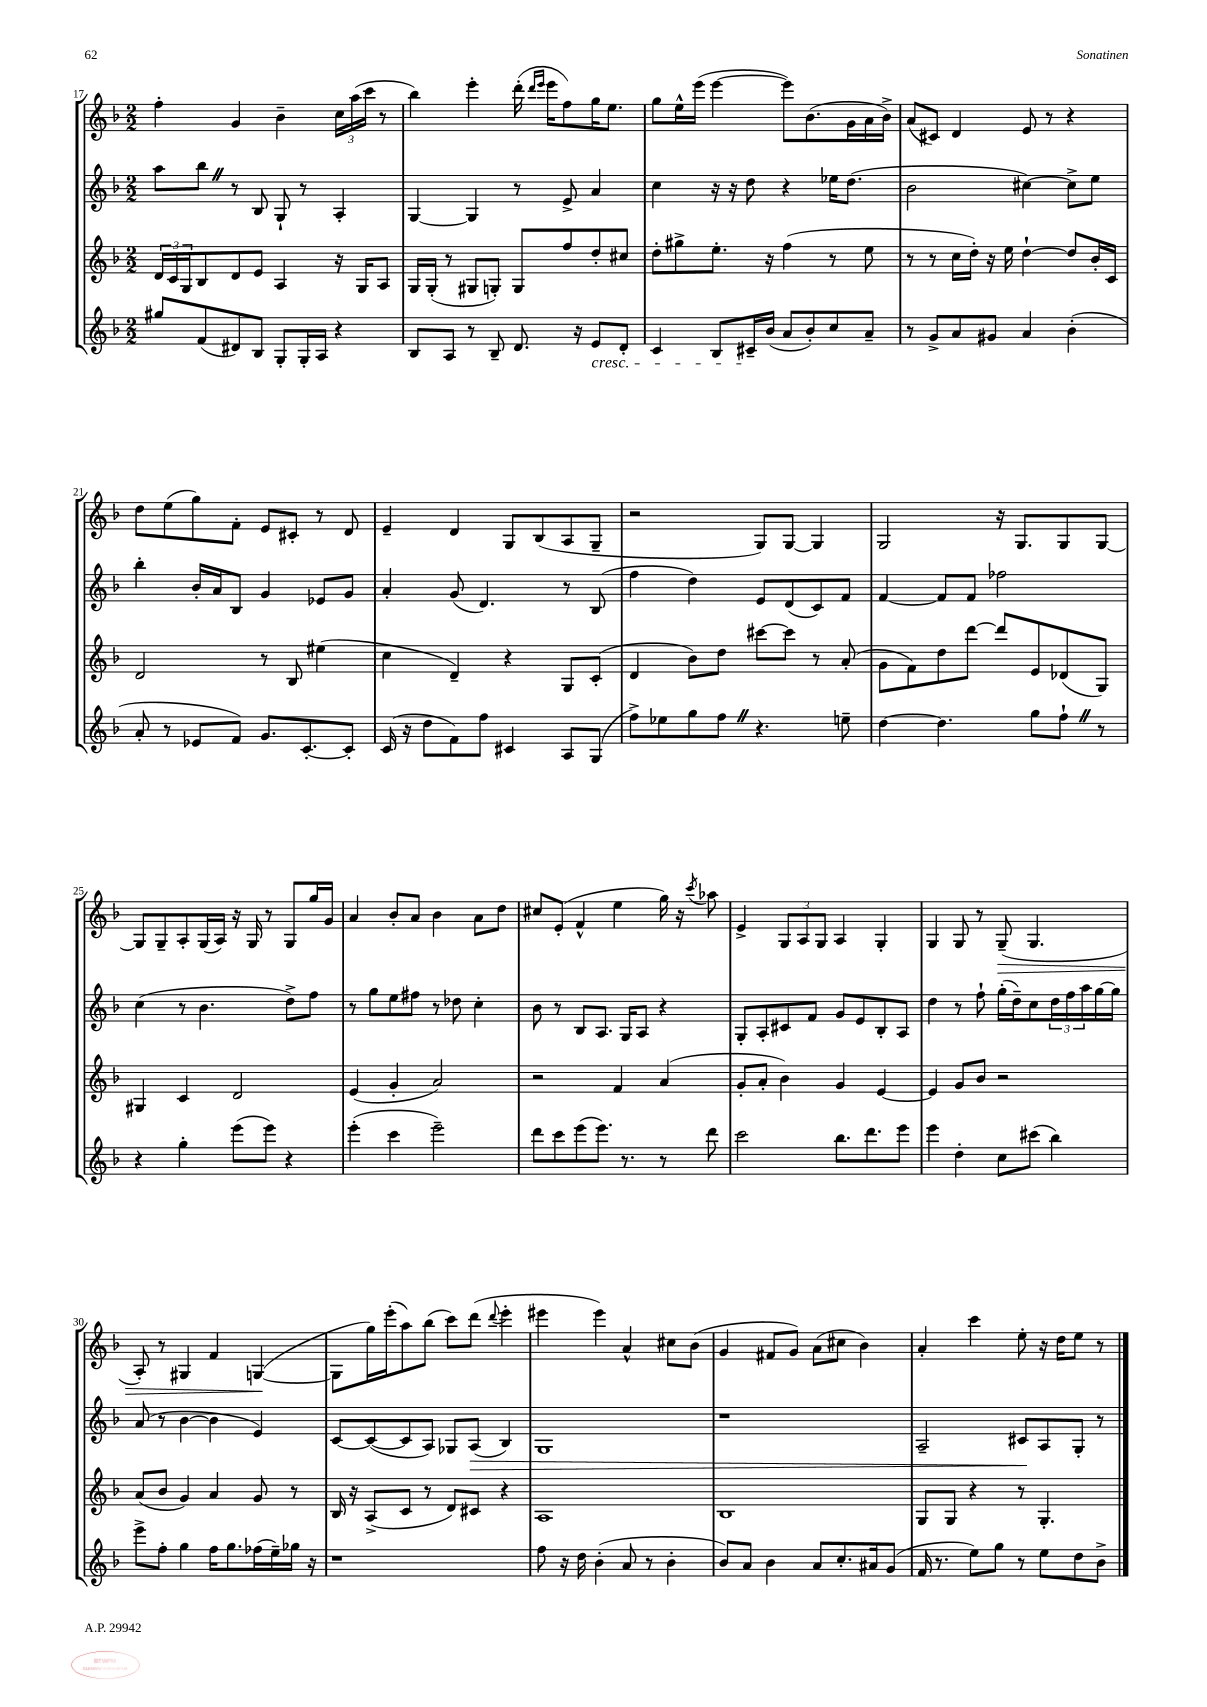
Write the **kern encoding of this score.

**kern	**kern	**kern	**kern
*staff4	*staff3	*staff2	*staff1
*clefG2	*clefG2	*clefG2	*clefG2
*k[b-]	*k[b-]	*k[b-]	*k[b-]
*M2/2	*M2/2	*M2/2	*M2/2
8gg#/L	24d/LL	8aa\L	4ff'\
.	24c/	.	.
.	24G/J	.	.
(8f/	8B-/	8bb-\J	.
8d#/)	8d/	8r	4g/
8B-/J	8e/J	8B-/	.
8G'/L	4A/	8G`/	4b-~\
16G'/L	.	8r	.
16A/JJ	.	.	.
4r	16r	4A'/	24cc\LL
.	.	.	(24aa\
.	16G/LK	.	.
.	.	.	24ccc\JJ
.	8A/J	.	8r
=	=	=	=
8B-/L	16G/LL	[4G/	4bb-\)
.	(16G'/JJ	.	.
8A/J	8r	.	.
8r	8G#/L	4G/]	4eee'\
8B-~/	8G'/J)	.	.
8.d/	8G/L	8r	(16ddd'\
.	.	.	16qqddd/LL
.	.	.	16qqeee/JJ
.	.	.	16eee\LK
.	8ff/	8e^/	8ff\)
16r	.	.	.
8e/L	8dd'/	4a/	16gg\K
.	.	.	8.ee\J
8d'/J	8cc#/J	.	.
=	=	=	=
4c/	8dd'\L	4cc\	8gg\L
.	8gg#^\	.	16ee^^\L
.	.	.	(16eee\JJ
8B-/L	8.ee'\J	16r	[4eee\
.	.	16r	.
16c#~/L	.	8dd\	.
(16b-/JJ	16r	.	.
8a/L	(4ff\	4r	8eee\]L)
8b-'/)	.	.	(8.b-\
8cc/	8r	16ee-\LK	.
.	.	(8.dd\J	16g\L
8a~/J	8ee\	.	16a\
.	.	.	16b-^\JJ)
=	=	=	=
8r	8r	2b-\	(8a/L
8g^/L	8r	.	8c#/J)
8a/	16cc\LL	.	4d/
.	16dd'\JJ)	.	.
8g#/J	16r	.	.
.	16ee\	.	.
4a/	[4dd`\	[4cc#\)	8e/
.	.	.	8r
(4b-'\	8dd/]L	8cc#^\]L	4r
.	16b-'/L	8ee\J	.
.	16c/JJ	.	.
=	=	=	=
8a'/	2d/	4bb-'\	8dd\L
8r	.	.	(8ee\
8e-/L	.	16b-'/LL	8gg\)
.	.	16a/J	.
8f/J)	.	8B-/J	8f'\J
8.g/L	8r	4g/	8e/L
.	8B-/	.	8c#'/J
[8.c'/	.	.	.
.	(4ee#\	8e-/L	8r
8c'/]J	.	8g/J	8d/
=	=	=	=
(16c/	4cc\	4a'/	4e~/
16r	.	.	.
8dd\L	.	.	.
8f\)	4d~/)	(8g/	4d/
8ff\J	.	4.d/)	.
4c#/	4r	.	8G/L
.	.	.	(8B-/
8A/L	8G/L	8r	8A/
(8G/J	(8c'/J	(8B-/	8G~/J
=	=	=	=
8ff^\L)	4d/	4ff\	2r
8ee-\	.	.	.
8gg\	8b-\L)	4dd\)	.
8ff\J	8dd\J	.	.
4.r	[8ccc#\L	8e/L	8G/L)
.	8ccc#\]J	(8d/	[8G/J
.	8r	8c/)	4G/]
8ee~\	(8a'/	8f/J	.
=	=	=	=
[4dd\	8g\L	[4f/	2G/
.	8f\)	.	.
4.dd\]	8dd\	8f/]L	.
.	[8ddd\J	8f/J	.
.	8ddd/]L	2ff-\	16r
.	.	.	8.G/L
8gg\L	8e/	.	.
8ff`\J	(8d-/	.	8G/
8r	8G/J)	.	[8G/J
=	=	=	=
4r	4G#/	(4cc\	8G/]L
.	.	.	8G~/
4gg'\	4c/	8r	8A'/
.	.	4.b-\	(16G/L
.	.	.	16A/JJ)
(8eee\L	2d/	.	16r
.	.	.	16G/
8eee\J)	.	.	8r
4r	.	8dd^\L)	8G/L
.	.	8ff\J	16gg/L
.	.	.	16g/JJ
=	=	=	=
(4eee'\	(4e/	8r	4a/
.	.	8gg\L	.
4ccc\	4g'/	8ee\	8b-'/L
.	.	8ff#\J	8a/J
2eee~\)	2a/)	8r	4b-\
.	.	8dd-\	.
.	.	4cc'\	8a\L
.	.	.	8dd\J
=	=	=	=
8ddd\L	2r	8b-\	8cc#/L
8ccc\	.	8r	(8e'/J
(8eee\	.	8B-/L	4f^^/
8.eee\J)	.	8.A/J	.
.	4f/	.	4ee\
8.r	.	16G/LK	.
.	.	8A/J	.
8r	(4a/	4r	16gg\)
.	.	.	16r
.	.	.	8qccc/
8ddd\	.	.	8aa-\
=	=	=	=
2ccc\	8g'/L	8G'/L	4e^/
.	8a'/J	8A'/	.
.	4b-\)	8c#/	12G/L
.	.	.	12A/
.	.	8f/J	.
.	.	.	12G/J
8.bb-\L	4g/	8g/L	4A/
.	.	8e/	.
8.ddd\	.	.	.
.	[4e/	8B-'/	4G'/
8eee\J	.	8A/J	.
=	=	=	=
4eee\	4e/]	4dd\	4G/
4dd'\	8g/L	8r	8G/
.	8b-/J	8ff`\	8r
8cc\L	2r	(16gg'\LL	(8G~/
.	.	16dd~\J)	.
(8ccc#\J	.	8cc\	4.G/
4bb-\)	.	24dd\L	.
.	.	24ff\	.
.	.	24aa\	.
.	.	[16gg\	.
.	.	16gg\]JJ	.
=	=	=	=
8eee^\L	(8a/L	(8a/	8A'/)
8ff'\J	8b-/J	8r	8r
4gg\	4g/)	[4b-\	4G#/
16ff\LK	4a/	4b-\]	4f/
8.gg\	.	.	.
(16ff-\L	8g/	4e/)	([4G/
16ee~\)	.	.	.
16gg-\JJ	8r	.	.
16r	.	.	.
=	=	=	=
1r	16B-/	[8c/L	8G\]L
.	16r	.	.
.	(8A^/L	(8c/_	16gg\L)
.	.	.	(16eee'\J
.	8c/J	8c/]	8aa\)
.	8r	8A/J)	(8bb-\J
.	8d/L)	8G-/L	8ccc\L)
.	8c#/J	(8A/J	(8ddd\J
.	.	.	8qqddd/
.	4r	4B-/)	4eee'\
=	=	=	=
8ff\	1A	1G	4eee#\
16r	.	.	.
16dd\	.	.	.
(4b-'\	.	.	4eee#\)
8a/	.	.	4a^^/
8r	.	.	.
4b-'\	.	.	8cc#\L
.	.	.	(8b-\J
=	=	=	=
8b-/L)	1B-	1r	4g/
8a/J	.	.	.
4b-\	.	.	8f#/L
.	.	.	8g/J)
8a/L	.	.	(8a\L
8.cc'/	.	.	8cc#\J
.	.	.	4b-\)
16a#/k	.	.	.
(8g/J	.	.	.
=	=	=	=
16f/	8G/L	2A~/	4a'/
8.r	.	.	.
.	8G/J	.	.
8ee\L)	4r	.	4ccc\
8gg\J	.	.	.
8r	8r	8c#/L	8ee'\
8ee\L	4.G'/	8A/	16r
.	.	.	16dd\LK
8dd\	.	8G'/J	8ee\J
8b-^\J	.	8r	8r
==	==	==	==
*-	*-	*-	*-
